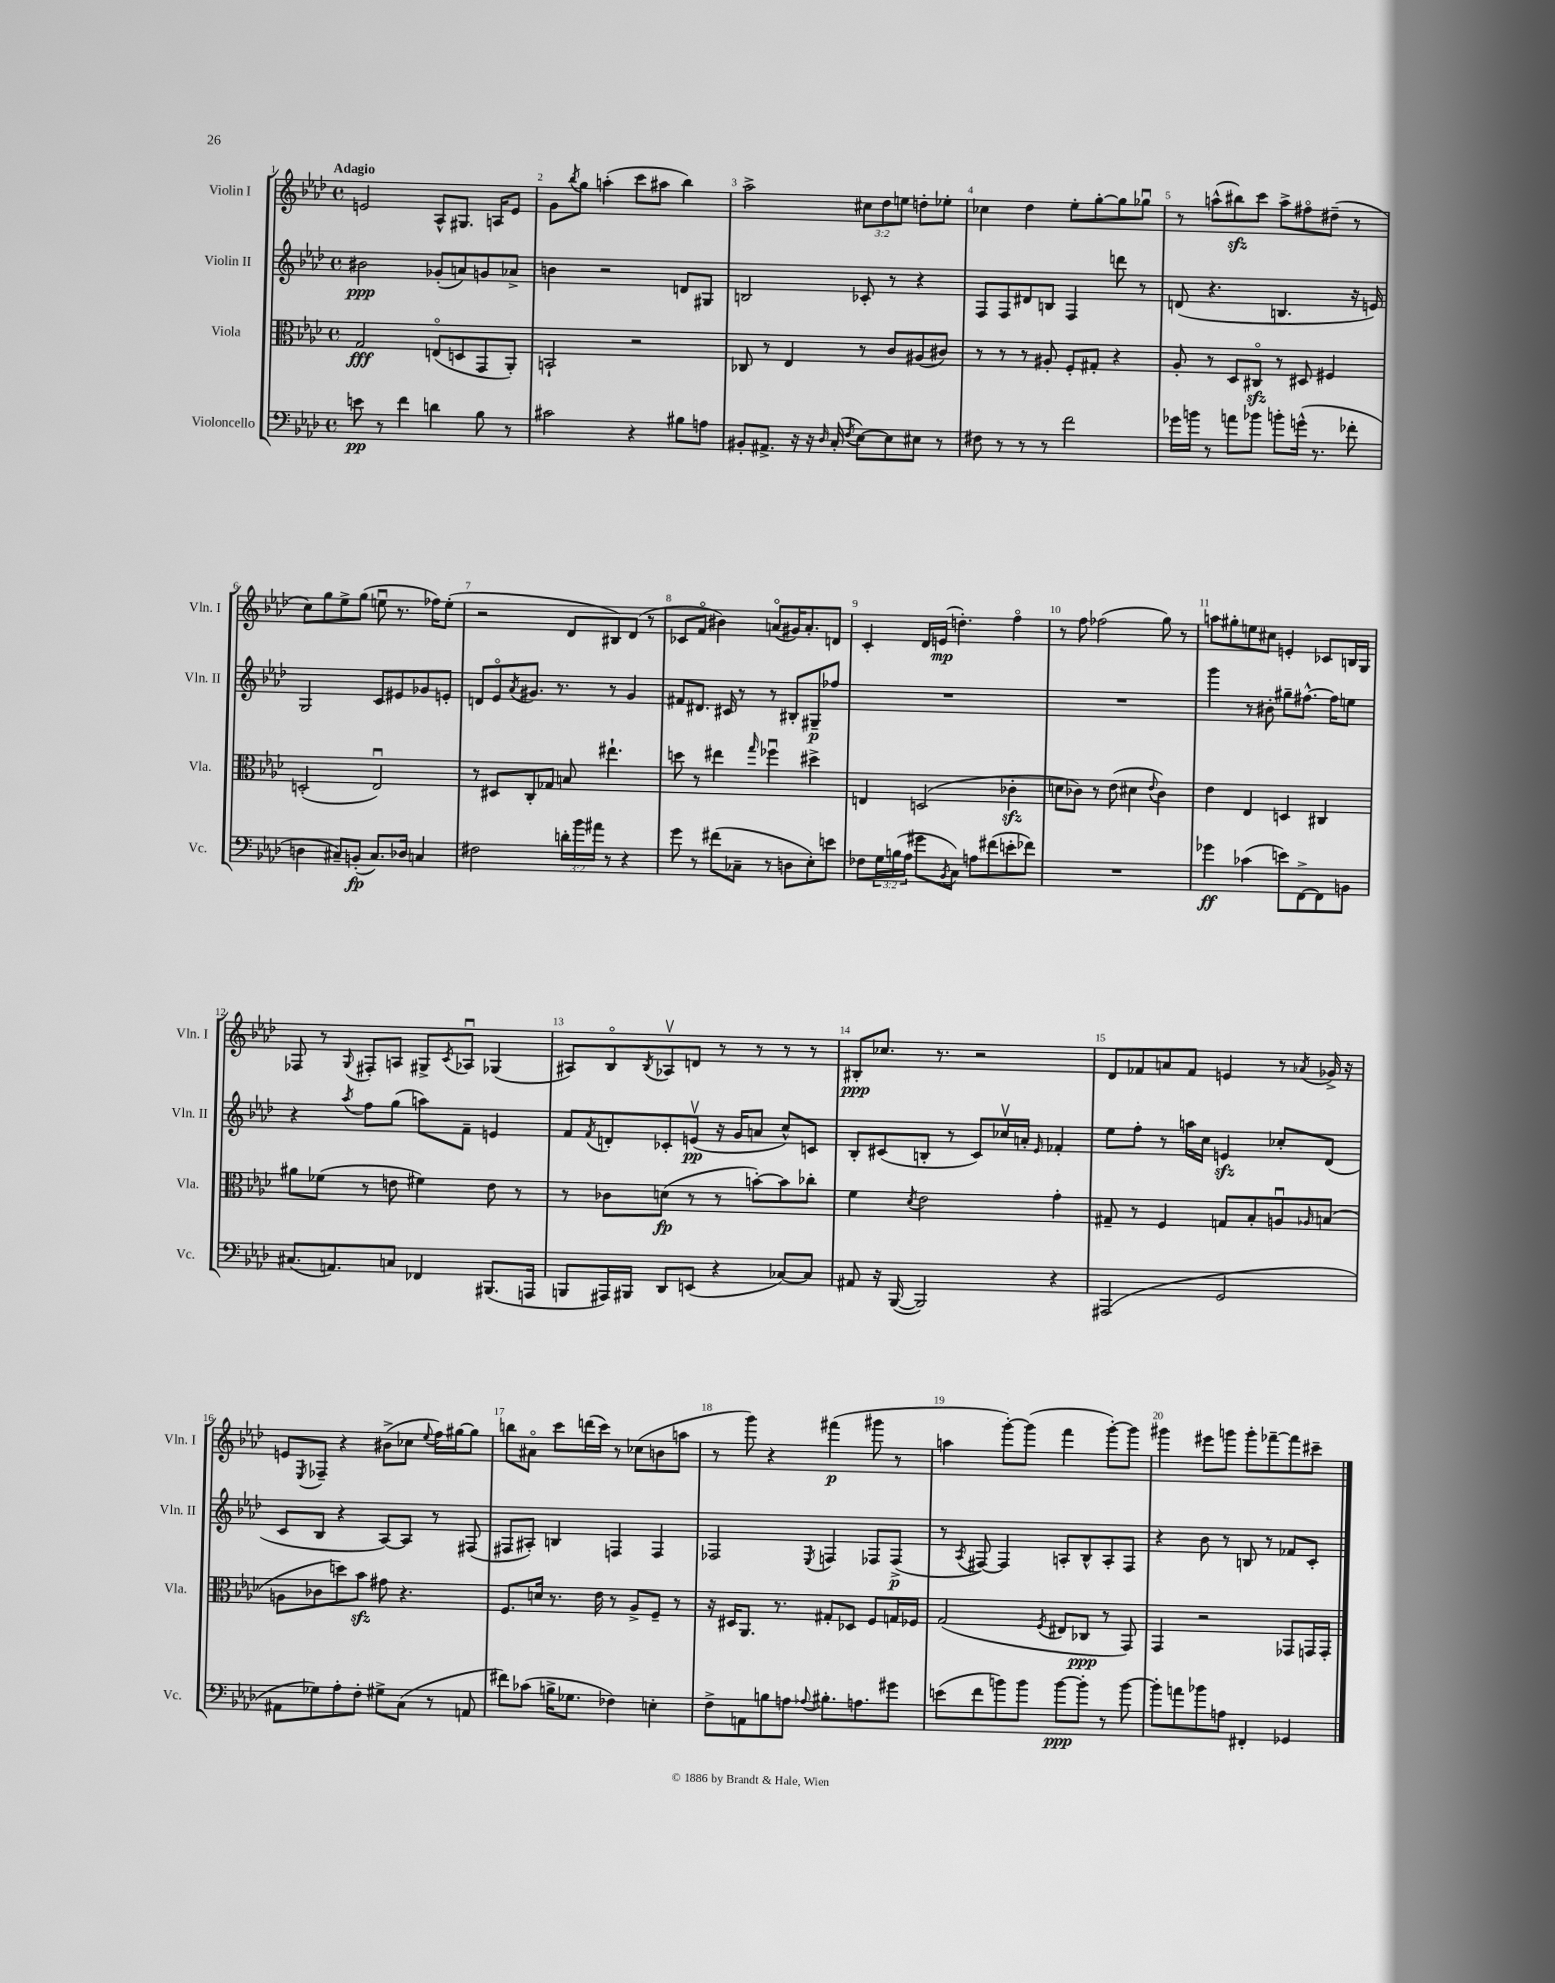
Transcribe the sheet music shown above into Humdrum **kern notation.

**kern	**dynam	**kern	**dynam	**kern	**dynam	**kern	**dynam
*part4	*part4	*part3	*part3	*part2	*part2	*part1	*part1
*staff4	*staff4	*staff3	*staff3	*staff2	*staff2	*staff1	*staff1
*I"Violoncello	*	*I"Viola	*	*I"Violin II	*	*I"Violin I	*
*I'Vc.	*	*I'Vla.	*	*I'Vln. II	*	*I'Vln. I	*
*clefF4	*	*clefC3	*	*clefG2	*	*clefG2	*
*k[b-e-a-d-]	*	*k[b-e-a-d-]	*	*k[b-e-a-d-]	*	*k[b-e-a-d-]	*
*M4/4	*	*M4/4	*	*M4/4	*	*M4/4	*
*met(c)	*	*met(c)	*	*met(c)	*	*met(c)	*
=1	=1	=1	=1	=1	=1	=1	=1
!	!	!	!	!	!	!LO:TX:a:B:t=Adagio	!
8en\	pp	2G/	fff	2b#X\	ppp	2en/	.
8r	.	.	.	.	.	.	.
4f\	.	.	.	.	.	.	.
4dn\	.	(8En/L	.	(8g-X'/L	.	8A-^^/L	.
.	.	8Dn/	.	8an/)	.	8.G#X/J	.
8B-\	.	8GG/	.	8gn/	.	.	.
.	.	.	.	.	.	16An/KL	.
8r	.	8AA-'/J)	.	8a-X^/J	.	8e/J	.
=2	=2	=2	=2	=2	=2	=2	=2
2c#X\	.	2BBn`/	.	4bn\	.	8g\L	.
.	.	.	.	.	.	8qbb-/	.
.	.	.	.	.	.	8gg\J	.
.	.	.	.	2r	.	(4aan'\	.
4r	.	2r	.	.	.	8ccc\L	.
.	.	.	.	.	.	8aa#X\J	.
8B#X\L	.	.	.	8dn/L	.	4bb-\)	.
8An\J	.	.	.	8G#X/J	.	.	.
=3	=3	=3	=3	=3	=3	=3	=3
8BB#X'/L	.	8C-X/	.	2Bn/	.	2aa-^\	.
8.AA#X^/J	.	8r	.	.	.	.	.
.	.	4E-/	.	.	.	.	.
16r	.	.	.	.	.	.	.
16r	.	.	.	.	.	.	.
16qqD-/	.	.	.	.	.	.	.
(16C'/	.	.	.	.	.	.	.
8qF/	.	.	.	.	.	.	.
[8E-\L)	.	8r	.	8c-X'/	.	12cc#X\L	.
.	.	.	.	.	.	12dd-\	.
8E-\]	.	8c/L	.	8r	.	.	.
.	.	.	.	.	.	12een\J	.
8E#X\J	.	(8A#X/	.	4r	.	8ddn'\L	.
8r	.	8c#X/J)	.	.	.	8ee-X'\J	.
=4	=4	=4	=4	=4	=4	=4	=4
8F#X\	.	8r	.	8F/L	.	4cc-X\	.
8r	.	8r	.	8F/	.	.	.
8r	.	8r	.	8d#X/	.	4dd-\	.
8r	.	8A#X'/	.	8Bn/J	.	.	.
2f\	.	8F'/L	.	4F/	.	8ee-'\L	.
.	.	8G#X'/J	.	.	.	[8gg'\	.
.	.	4r	.	8dddn\	.	8gg\]	.
.	.	.	.	8r	.	8gg-Xu\J	.
=5	=5	=5	=5	=5	=5	=5	=5
16g-X\LL	.	8A-'/	.	(8dn/	.	8r	.
16bn\JJ	.	.	.	.	.	.	.
8r	.	8r	.	4.r	.	(8aan^^\L	.
8an\L	.	8D-/L	.	.	.	8bb#Xzz\)	.
8b-X\J	.	8C#Xzz/J	.	.	.	8ccc\J	.
8bn'\L	.	8r	.	4.Bn/	.	8aa^\L	.
(16gn^^\Jk	.	8D#X/	.	.	.	8ff#X\	.
8.r	.	.	.	.	.	.	.
.	.	4F#X/	.	.	.	(8dd#X~\J	.
8f-X'\	.	.	.	16r	.	8r	.
.	.	.	.	16en/)	.	.	.
!!LO:LB:g=z
=6	=6	=6	=6	=6	=6	=6	=6
4Dn\	.	(2Dn'/	.	2G/	.	8cc\L)	.
.	.	.	.	.	.	8gg\	.
8C#X~/L)	.	.	.	.	.	8ee-^\	.
(8BBn'/J	fp	.	.	.	.	(8gg\J	.
8.C#/L)	.	2E-u/)	.	8c/L	.	8eenu\	.
.	.	.	.	8e#X/	.	8.r	.
16D-X/Jk	.	.	.	.	.	.	.
4Cn/	.	.	.	8g-X/	.	.	.
.	.	.	.	.	.	16ff-X\KL)	.
.	.	.	.	8en'/J	.	(8ee'\J	.
=7	=7	=7	=7	=7	=7	=7	=7
2F#X\	.	8r	.	8dn/L	.	2r	.
.	.	8D#X/L	.	8e-/	.	.	.
.	.	.	.	8qa-/	.	.	.
.	.	8C'/	.	8.g#X/J	.	.	.
.	.	8G-X/J	.	.	.	.	.
.	.	.	.	8.r	.	.	.
24dn'\LL	.	8Bn/	.	.	.	8d-/L	.
24b-\	.	.	.	.	.	.	.
24a#X\JJ	.	.	.	.	.	.	.
8r	.	4.ee#X`\	.	8r	.	8B#X/)	.
4r	.	.	.	4g#/	.	(8d-/J	.
.	.	.	.	.	.	8r	.
=8	=8	=8	=8	=8	=8	=8	=8
8g\	.	8ddn\	.	8f#X/L	.	8c-X/L	.
8r	.	8r	.	8.d#X/J	.	8f/J	.
(8f#X\L	.	4ee#X\	.	.	.	4b#X\)	.
.	.	.	.	16c#X/	.	.	.
8C-X~\J	.	.	.	8r	.	.	.
.	.	16qqgg/	.	.	.	.	.
8r	.	4ff-Xu\	.	8r	.	(8an/L	.
8Dn\L	.	.	.	8B#X'/L	.	16g#X/K)	.
.	.	.	.	.	.	8.a'/	.
8E-'\)	.	4dd#X^\	.	8G#X~/	p	.	.
8en\J	.	.	.	8ff-X/J	.	8dn/J	.
=9	=9	=9	=9	=9	=9	=9	=9
8F-X\L	.	4En/	.	1r	.	4c'/	.
24G\L	.	.	.	.	.	.	.
(24Bn\	.	.	.	.	.	.	.
24A-\JJ	.	.	.	.	.	.	.
8g#X\L	.	(2Dn/	.	.	.	16d-/LL	.
.	.	.	.	.	.	(16en/JJ	mp
8qBB-/	.	.	.	.	.	.	.
8C\J)	.	.	.	.	.	4.ddn'\)	.
8An\L	.	.	.	.	.	.	.
(8f#X\	.	.	.	.	.	.	.
8en'\	.	4c-Xzz'\	.	.	.	4ff\	.
8f-X\J)	.	.	.	.	.	.	.
=10	=10	=10	=10	=10	=10	=10	=10
1r	.	8dn\L	.	1r	.	8r	.
.	.	8c-X\J)	.	.	.	8ff\	.
.	.	8r	.	.	.	(2ff-X\	.
.	.	(8e-\	.	.	.	.	.
.	.	4d#X\	.	.	.	.	.
.	.	8qqe-/	.	.	.	.	.
.	.	4c-\)	.	.	.	8gg\)	.
.	.	.	.	.	.	8r	.
=11	=11	=11	=11	=11	=11	=11	=11
4g-X\	ff	4e-\	.	4ggg\	.	8aan\L	.
.	.	.	.	.	.	8gg#X'\	.
(4c-X\	.	4E-/	.	8r	.	8een\	.
.	.	.	.	8b#X'\	.	8cc#X\J	.
8en\L)	.	4Dn/	.	8gg#X~\L	.	4en'/	.
[8FF^\	.	.	.	[8.ff#X^^\J	.	.	.
8FF\]	.	4C#X/	.	.	.	8c-X/L	.
.	.	.	.	16ff#\KL]	.	.	.
8BBn\J	.	.	.	8een\J	.	16Bn/L	.
.	.	.	.	.	.	16G/JJ	.
!!LO:LB:g=z
=12	=12	=12	=12	=12	=12	=12	=12
(8.C#X/L	.	8a#X\L	.	4r	.	8F-X/	.
.	.	(8f-X\J	.	.	.	8r	.
8.AAn/)	.	.	.	.	.	.	.
.	.	.	.	8qaa-/	.	8qqG/	.
.	.	8r	.	8ff\L	.	8F#X'/L	.
8Cn/J	.	8en\	.	(8gg\J	.	8An/J	.
4FF-X/	.	4f#X\)	.	8aan\L)	.	8G#X^/L	.
.	.	.	.	.	.	8qc/	.
.	.	.	.	8f~\J	.	8A-Xu/J	.
(8.BBB#X/L	.	8e\	.	4en/	.	(4G-X/	.
.	.	8r	.	.	.	.	.
16AAAn/Jk	.	.	.	.	.	.	.
=13	=13	=13	=13	=13	=13	=13	=13
8BBBn/L	.	8r	.	8f/L	.	8A#X/L)	.
.	.	.	.	8qf/	.	.	.
16AAA#X/L)	.	8c-X\L	.	8dn'/	.	8B-/	.
16BBB#X/JJ	.	.	.	.	.	.	.
.	.	.	.	.	.	8qB-/	.
8DD-/L	.	(8dn\J	fp	8c-X'/	.	8A-Xv/	.
(8EEn/J	.	8r	.	(8env/J	pp	8dn/J	.
4r	.	8r	.	16r	.	8r	.
.	.	.	.	16g/KL	.	.	.
.	.	[8bn'\L)	.	8an/J	.	8r	.
[8C-X/L)	.	8b\]	.	8cc^^/L)	.	8r	.
8C-/J]	.	8cc-X'\J	.	8cn/J	.	8r	.
=14	=14	=14	=14	=14	=14	=14	=14
8AA#X/	.	4f\	.	8B-'/L	.	8B#X'/L	ppp
16r	.	.	.	(8c#X/	.	8.cc-X/J	.
([16BBB-/	.	.	.	.	.	.	.
.	.	8qd-/	.	.	.	.	.
2BBB-/])	.	2e-\	.	8Bn'/J	.	.	.
.	.	.	.	.	.	8.r	.
.	.	.	.	8r	.	.	.
.	.	.	.	8c#/L)	.	2r	.
.	.	.	.	16cc-Xv/L	.	.	.
.	.	.	.	16an'/JJ	.	.	.
.	.	.	.	16qqe-/	.	.	.
4r	.	4g'\	.	4f-X'/	.	.	.
=15	=15	=15	=15	=15	=15	=15	=15
(2AAA#X/	.	8G#X~/	.	8ee-\L	.	8d-/L	.
.	.	8r	.	8ff'\J	.	8f-X/	.
.	.	4F/	.	8r	.	8an/	.
.	.	.	.	16aan\LL	.	8f-/J	.
.	.	.	.	16cc\JJ	.	.	.
2GG/	.	8Gn/L	.	4enzz/	.	4en/	.
.	.	8B-'/	.	.	.	.	.
.	.	8Anu/	.	8cc-X'/L	.	8r	.
.	.	16qqA-X/	.	.	.	8qa-X/	.
.	.	(8Bn/J	.	(8d-/J	.	16g-X^/	.
.	.	.	.	.	.	16r	.
!!LO:LB:g=z
=16	=16	=16	=16	=16	=16	=16	=16
8AA#X\L	.	8An\L	.	8c/L	.	8en/L	.
.	.	.	.	.	.	8qE-/	.
8G-X\)	.	8c-X\	.	8B-/J	.	8F-X~/J	.
8A-'\	.	8ddn\)	.	4r	.	4r	.
8F'\J	.	8b-zz\J	.	.	.	.	.
8G#X^\L	.	8g#X\	.	[8A-/L)	.	(8b#X^\L	.
(8C\J	.	4.r	.	8A-/J]	.	8cc-X\J	.
.	.	.	.	.	.	8qqee-/	.
8r	.	.	.	8r	.	16ff\LL)	.
.	.	.	.	.	.	[16gg#X\J	.
8AAn/	.	.	.	(8F#X/	.	8gg#\J]	.
=17	=17	=17	=17	=17	=17	=17	=17
8f#X\L)	.	8.F/L	.	8F#X/L	.	8bbn\L	.
(8c-X\J	.	.	.	8A#X'/J)	.	8a#X\J	.
.	.	16dn/Jk	.	.	.	.	.
16Bn^\KL	.	8.r	.	4Bn/	.	8ccc\L	.
8.G-X\J	.	.	.	.	.	.	.
.	.	.	.	.	.	(16dddn\L	.
.	.	16e-\	.	.	.	16ccc\JJ)	.
4F-X\)	.	8r	.	4Fn/	.	8r	.
.	.	8A-^/L	.	.	.	(8cc-X\L	.
4En'\	.	8F~/J	.	4F/	.	8bn\	.
.	.	8r	.	.	.	8aan\J	.
=18	=18	=18	=18	=18	=18	=18	=18
8F^\L	.	16r	.	2F-X/	.	8r	.
.	.	16D#X/KL	.	.	.	.	.
8AAn\	.	8.AA-/J	.	.	.	8ggg\)	.
8Bn\	.	.	.	.	.	4r	.
.	.	8.r	.	.	.	.	.
8An\J	.	.	.	.	.	.	.
8qqA-X/	.	.	.	8qE-/	.	.	.
8.B#X'\L	.	8G#X'/L	.	4Fn/	.	(4fff#X\	p
.	.	8D-X/J	.	.	.	.	.
8.An\	.	.	.	.	.	.	.
.	.	8F/L	.	8F-X/L	.	8ggg#X\	.
8g#X\J	.	16Gn/L	.	(8F-^/J	p	8r	.
.	.	16F-X/JJ	.	.	.	.	.
=19	=19	=19	=19	=19	=19	=19	=19
(8en\L	.	(2G/	.	8r	.	4aan\	.
.	.	.	.	8qA-/	.	.	.
8f\	.	.	.	[8F#X/)	.	.	.
8bn\)	.	.	.	4F#/]	.	[8ggg'\L)	.
8b\J	.	.	.	.	.	(8ggg\J]	.
.	.	8qF/	.	.	.	.	.
[8b\L	ppp	8E#X/L	.	8An'/L	.	4fff\	.
8b'\J]	.	8C-X/J	ppp	8B-^^/	.	.	.
8r	.	8r	.	8A'/	.	[8ggg'\L)	.
[8b\	.	8GG/)	.	8F#/J	.	8ggg\J]	.
=20	=20	=20	=20	=20	=20	=20	=20
8b'\L]	.	4GG/	.	4r	.	4ggg#X\	.
8an\	.	.	.	.	.	.	.
8b-X\	.	2r	.	8b-\	.	8eee#X\L	.
8An\J	.	.	.	8r	.	8gggn\J	.
4FF#X'/	.	.	.	8Bn/	.	8ggg'\L	.
.	.	.	.	8r	.	[8fff-X~\	.
4GG-X/	.	8GG-X/L	.	8f-X/L	.	8fff-\]	.
.	.	16GGn/L	.	8c'/J	.	8ccc#X~\J	.
.	.	16GG'/JJ	.	.	.	.	.
==	==	==	==	==	==	==	==
*-	*-	*-	*-	*-	*-	*-	*-
